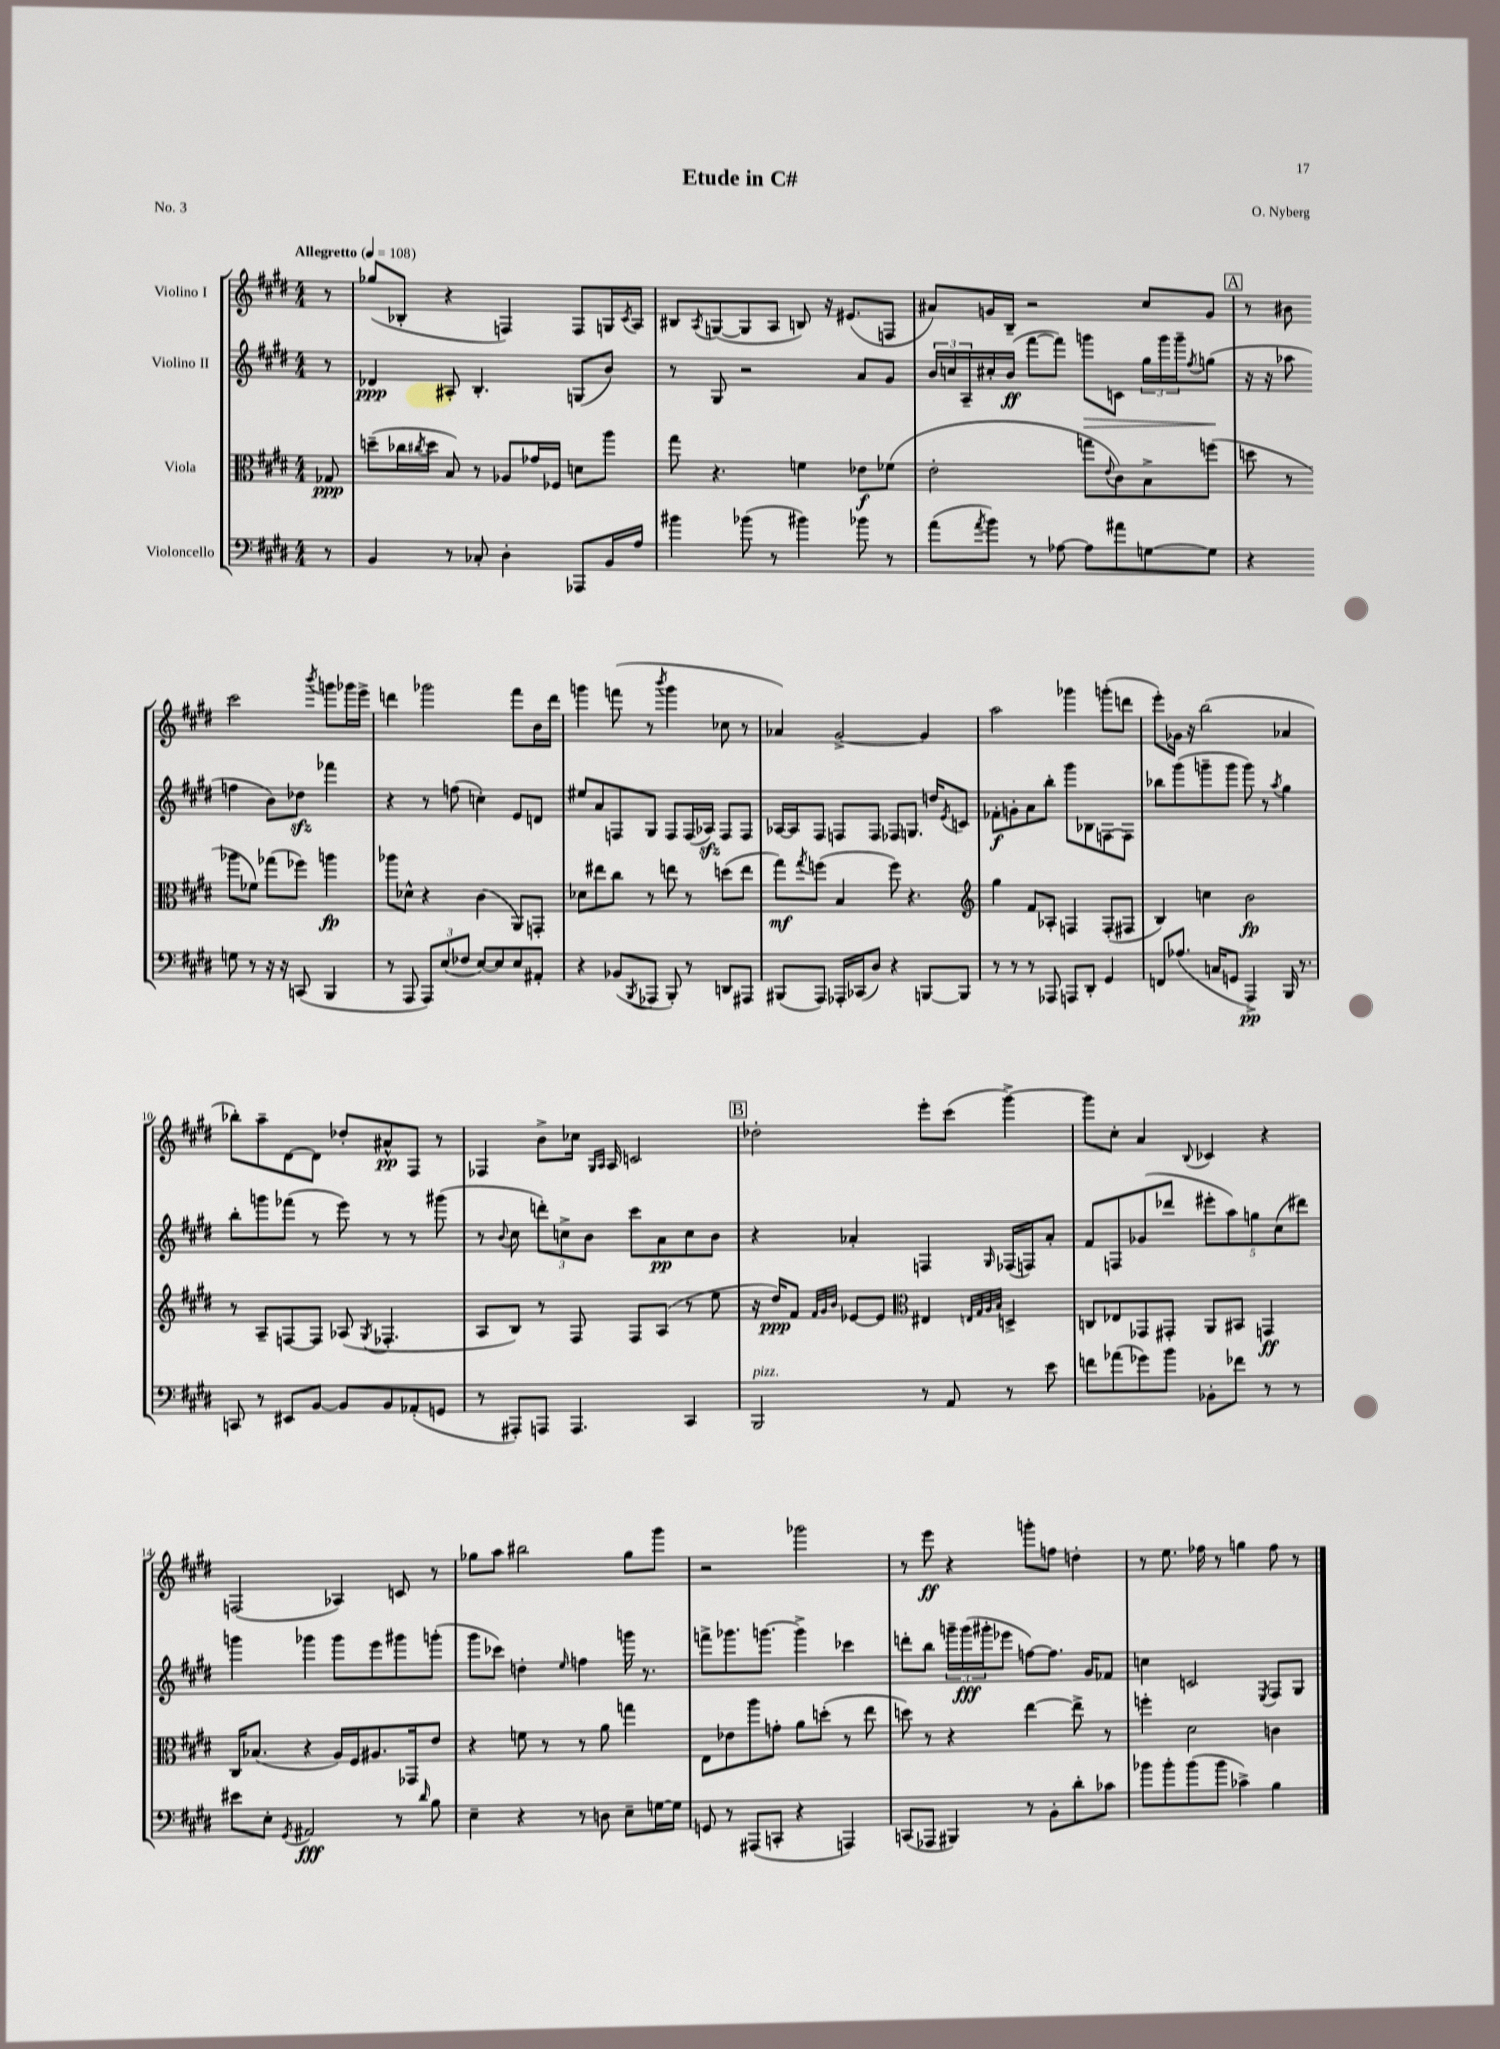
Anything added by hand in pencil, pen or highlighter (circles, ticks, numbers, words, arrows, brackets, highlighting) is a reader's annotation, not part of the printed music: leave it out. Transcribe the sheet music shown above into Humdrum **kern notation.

**kern	**dynam	**kern	**dynam	**kern	**dynam	**kern	**dynam
*part4	*part4	*part3	*part3	*part2	*part2	*part1	*part1
*staff4	*staff4	*staff3	*staff3	*staff2	*staff2	*staff1	*staff1
*I"Violoncello	*	*I"Viola	*	*I"Violino II	*	*I"Violino I	*
*clefF4	*	*clefC3	*	*clefG2	*	*clefG2	*
*k[f#c#g#d#]	*	*k[f#c#g#d#]	*	*k[f#c#g#d#]	*	*k[f#c#g#d#]	*
*M4/4	*	*M4/4	*	*M4/4	*	*M4/4	*
*MM108	*	*MM108	*	*MM108	*	*MM108	*
=	=	=	=	=	=	=	=
!	!	!	!	!	!	!LO:TX:a:B:t=Allegretto	!
8r	.	8G-X/	ppp	8r	.	8r	.
=1	=1	=1	=1	=1	=1	=1	=1
4BB/	.	(8ddn~\L	.	4d-X/	ppp	(8gg-X/L	.
.	.	16cc-X\L	.	.	.	8B-X'/J	.
.	.	8qcc#X/	.	.	.	.	.
.	.	16dd\JJ	.	.	.	.	.
8r	.	8B/)	.	8A#X'/	.	4r	.
8C-X'/	.	8r	.	4.B'/	.	.	.
4D#'\	.	8A-X/L	.	.	.	4Fn/)	.
.	.	16g-X/L	.	.	.	.	.
.	.	16F-X/JJ	.	.	.	.	.
8AAA-X/L	.	8dn\L	.	(8Gn/L	.	8F/L	.
16BB/L	.	8aa\J	.	8b/J)	.	16Gn/L	.
.	.	.	.	.	.	8qc#/	.
16A/JJ	.	.	.	.	.	16A/JJ	.
=2	=2	=2	=2	=2	=2	=2	=2
4b#X\	.	8gg#\	.	8r	.	8B#X/L	.
.	.	.	.	.	.	8qA/	.
.	.	4.r	.	8G#/	.	([8Gn/	.
(8b-X\	.	.	.	2r	.	8G/]	.
8r	.	.	.	.	.	8A/J	.
4b#X\)	.	4fn\	.	.	.	8Bn/)	.
.	.	.	.	.	.	16r	.
.	.	.	.	.	.	(8.e#X/L	.
8b-X\	.	8e-X\L	f	8a/L	.	.	.
8r	.	(8f-X\J	.	8g#/J	.	8Fn/J	.
=3	=3	=3	=3	=3	=3	=3	=3
(8a\L	.	2e'\	.	24b/LL	.	8a#X/L)	.
.	.	.	.	24ccn/	.	.	.
.	.	.	.	24A~/	.	.	.
8qa/	.	.	.	.	.	.	.
8b\J)	.	.	.	16cc#X'/	.	16gn/L	.
.	.	.	.	(16b/JJ	ff	16B~/JJ	.
8r	.	.	.	[8fff#\L	.	2r	.
[8A-X\	.	.	.	8fff#\J])	.	.	.
!	!	!	!	!	!LO:HP:b	!	!
8A-\L]	.	8ggn\L	.	8gggn\L	>	.	.
.	.	8qqe/	.	.	.	.	.
8a#X\	.	8c#\)	.	8cn\J	.	.	.
[8Gn\	.	8B^\	.	24gg#\LL	.	8cc#/L	.
.	.	.	.	24ggg\	.	.	.
.	.	.	.	24ggg~\J	.	.	.
.	.	.	.	8qff#/	.	.	.
8G\J]	.	(8ffn\J	.	(8ggn\J	.	8g/J	.
.	.	.	.	.	]	.	.
!!LO:REH:place=s1:t=A
=4	=4	=4	=4	=4	=4	=4	=4
4r	.	8ddn\	.	16r	.	8r	.
.	.	.	.	16r	.	.	.
.	.	8r	.	8aa-X\	.	8b#X\	.
8Gn\	.	8aa-X\L	.	4ffn\	.	2ccc#\	.
8r	.	8f-X\J)	.	.	.	.	.
16r	.	(8gg-X\L	.	8b\L)	.	.	.
16r	.	.	.	.	.	.	.
(8CCn/	.	8ff-X\J)	.	8dd-Xzz\J	.	.	.
.	.	.	.	.	.	8qbbb/	.
4BBB/	.	4aan\	fp	4fff-X\	.	8gggn\L	.
.	.	.	.	.	.	16ggg-X\L	.
.	.	.	.	.	.	16eee^\JJ	.
!!LO:LB:g=z
=5	=5	=5	=5	=5	=5	=5	=5
8r	.	8aa-X\L	.	4r	.	4dddn\	.
8AAA/	.	8d-X^^\J	.	.	.	.	.
12AAA/L)	.	4r	.	8r	.	2ggg-X\	.
(12E/	.	.	.	.	.	.	.
.	.	.	.	(8ffn\	.	.	.
12F-X/J	.	.	.	.	.	.	.
[8E/L)	.	(4c#\	.	4ccn'\)	.	.	.
8E/]	.	.	.	.	.	.	.
8E/	.	8AA/L)	.	8e/L	.	8fff#\L	.
8AA#X'/J	.	8GGn'/J	.	8dn/J	.	16b\L	.
.	.	.	.	.	.	16ddd\JJ	.
=6	=6	=6	=6	=6	=6	=6	=6
4r	.	8d-X\L	.	8ee#X/L	.	4gggn\	.
.	.	8ee#X\	.	8a/	.	.	.
(8BB-X/L	.	8cc#\J	.	8Fn/	.	(8fffn\	.
8qBBB/	.	.	.	.	.	.	.
8AAA-X/J	.	8r	.	8G#/J	.	8r	.
.	.	.	.	.	.	8qbbb/	.
8BBB'/)	.	8een\	.	8F/L	.	4ggg\	.
8r	.	8r	.	(16F/L	.	.	.
.	.	.	.	16A-Xzz/JJ)	.	.	.
8DDn/L	.	(8ddn\L	.	8F/L	.	8cc-X\	.
8AAA#X/J	.	8ee\J	.	8F/J	.	8r	.
=7	=7	=7	=7	=7	=7	=7	=7
(8BBB#X/L	.	8gg#\L)	mf	[16A-X/LL	.	4a-X/)	.
.	.	.	.	16A-/J]	.	.	.
.	.	8qgg#/	.	.	.	.	.
8AAA/J)	.	(8ffn\J	.	8F#/J	.	.	.
16AAA-X'/LL	.	4B/	.	8Fn/L	.	[2g#^/	.
(16CC-X/J	.	.	.	.	.	.	.
8D#/J)	.	.	.	8F/J	.	.	.
4r	.	8ff\)	.	8F-X/L	.	.	.
.	.	4.r	.	8.Gn/J	.	.	.
[8BBBn/L	.	.	.	.	.	4g#/]	.
.	.	.	.	16ddn/KL	.	.	.
.	.	.	.	8qe/	.	.	.
8BBB/J]	.	.	.	8cn/J	.	.	.
=8	=8	=8	=8	=8	=8	=8	=8
*	*	*clefG2	*	*	*	*	*
8r	.	4gg#\	.	8f-X'\L	f	2aa\	.
8r	.	.	.	8gn'\	.	.	.
8r	.	8f#/L	.	8a\	.	.	.
8AAA-X/	.	8A-X'/J	.	8bb'\J	.	.	.
8AAAn/L	.	4Fn/	.	8ggg#\L	.	4ggg-X\	.
8DD#'/J	.	.	.	8B-X\	.	.	.
4GG#/	.	(8F'/L	.	[8Fn\	.	(8gggn'\L	.
.	.	8F#X/J	.	8F\J]	.	8dddn\J	.
=9	=9	=9	=9	=9	=9	=9	=9
8FFn/L	.	4B/)	.	8bb-X\L	.	8eee'\L)	.
(8.A-X/J	.	.	.	(8ggg#\	.	16g-X\Jk	.
.	.	.	.	.	.	16r	.
.	.	4ccn\	.	8gggn~\	.	(2bb\	.
16Cn/KL	.	.	.	.	.	.	.
8GGn/J	.	.	.	8ggg\J	.	.	.
4AAA^/)	pp	2b\	fp	8ggg\)	.	.	.
.	.	.	.	8r	.	.	.
.	.	.	.	8qaa/	.	.	.
16BBB/	.	.	.	4gg#\	.	4a-X/	.
8.r	.	.	.	.	.	.	.
!!LO:LB:g=z
=10	=10	=10	=10	=10	=10	=10	=10
8CCn/	.	8r	.	8bb'\L	.	8bb-X'\L)	.
8r	.	8A~/L	.	8gggn\	.	8aa~\	.
8EE#X/L	.	[8Fn/	.	(8fff-X\J	.	[8d#\	.
[8BB/J	.	8F/J]	.	8r	.	8d#\J]	.
8BB/L]	.	(8A-X/	.	8eee\)	.	8dd-X'/L	.
.	.	8qG#/	.	.	.	.	.
8BB/	.	4.F-X'/	.	8r	.	8a#X^^/	pp
(8AA-X'/	.	.	.	8r	.	8F#/J	.
8GGn/J	.	.	.	(8ggg#X\	.	8r	.
=11	=11	=11	=11	=11	=11	=11	=11
8r	.	8A/L	.	8r	.	4F-X/	.
.	.	.	.	8qqb/	.	.	.
8AAA#X'/L)	.	8B/J)	.	8cc#\	.	.	.
8AAAn/J	.	8r	.	12dddn'\L)	.	8b^\L	.
.	.	.	.	12ccn^\	.	.	.
4.AAA/	.	8F#/	.	.	.	16cc-X\Jk	.
.	.	.	.	12b\J	.	.	.
.	.	.	.	.	.	16qqG#/LL	.
.	.	.	.	.	.	16qqA/JJ	.
.	.	.	.	.	.	16A/	.
.	.	8F#/L	.	8ccc#\L	.	2cn/	.
.	.	(8A/J	.	8a\	pp	.	.
4CC#/	.	8r	.	8cc\	.	.	.
.	.	8ee\	.	8b\J	.	.	.
!!LO:REH:place=s1:t=B
=12	=12	=12	=12	=12	=12	=12	=12
!LO:TX:a:i:t=pizz.	!	!	!	!	!	!	!
2BBB/	.	16r	.	4r	.	2dd-X'\	.
.	.	16dd#/KL)	ppp	.	.	.	.
.	.	8f#/J	.	.	.	.	.
.	.	32qqf#/LLL	.	.	.	.	.
.	.	32qqg#/	.	.	.	.	.
.	.	32qqb/JJJ	.	.	.	.	.
.	.	[8e-X/L	.	4a-X'/	.	.	.
.	.	8e-/J]	.	.	.	.	.
*	*	*clefC3	*	*	*	*	*
8r	.	4E#X/	.	4Fn/	.	8eee'\L	.
8AA/	.	.	.	.	.	(8ccc#\J	.
.	.	32qqEn/LLL	.	.	.	.	.
.	.	32qqG#/	.	.	.	.	.
.	.	32qqA/	.	.	.	.	.
.	.	32qqB/JJJ	.	16qqG#/	.	.	.
8r	.	4Dn^/	.	(16F-X/LL	.	[4ggg#^\)	.
.	.	.	.	16Fn/J)	.	.	.
8e\	.	.	.	8a-'/J	.	.	.
=13	=13	=13	=13	=13	=13	=13	=13
8fn\L	.	8Cn/L	.	8f#/L	.	8ggg#\L]	.
(8a-X\	.	8E-X/	.	8Fn/	.	8cc#'\J	.
8g-X\)	.	8GG-X/	.	(8g-X/	.	4a/	.
8b\J	.	8GG#X'/J	.	8ddd-X/J	.	.	.
.	.	.	.	.	.	8qqB/	.
8BB-X'\L	.	8AA/L	.	10eee#X'\L	.	4c-X/	.
.	.	.	.	10aa\)	.	.	.
8f-X\J	.	8BB#X/J	.	.	.	.	.
.	.	.	.	10ggn\	.	.	.
8r	.	4GGn/	ff	.	.	4r	.
.	.	.	.	(10cc#\	.	.	.
8r	.	.	.	.	.	.	.
.	.	.	.	10ddd#X\J)	.	.	.
!!LO:LB:g=z
=14	=14	=14	=14	=14	=14	=14	=14
8e#X\L	.	16C#/KL	.	4gggn\	.	(2Fn/	.
.	.	(8.B-X/J	.	.	.	.	.
8E'\J	.	.	.	.	.	.	.
8qGG#/	.	.	.	.	.	.	.
2AA#X/	fff	4r	.	4ggg-X\	.	.	.
.	.	16A/LL)	.	8ggg-\L	.	4A-X/)	.
.	.	16F#/J	.	.	.	.	.
.	.	8.A#X/	.	8eee\	.	.	.
8r	.	.	.	8ggg#X\	.	8cn/	.
.	.	16GG-X/k	.	.	.	.	.
16qqd#/	.	.	.	.	.	.	.
8B\	.	8e/J	.	(8gggn'\J	.	8r	.
=15	=15	=15	=15	=15	=15	=15	=15
4E~\	.	4r	.	8ggg#\L	.	8gg-X\L	.
.	.	.	.	8ccc-X\J)	.	8aa\J	.
4r	.	8fn\	.	4ddn'\	.	2bb#X\	.
.	.	8r	.	.	.	.	.
.	.	.	.	16qqee/	.	.	.
8r	.	8r	.	4ffn\	.	.	.
8Dn\	.	8a\	.	.	.	.	.
8E~\L	.	4ggn\	.	16gggn\	.	8gg-\L	.
.	.	.	.	8.r	.	.	.
[16Gn\L	.	.	.	.	.	8ggg#\J	.
16G\JJ]	.	.	.	.	.	.	.
=16	=16	=16	=16	=16	=16	=16	=16
8GGn/	.	8E\L	.	8fffn^\L	.	2r	.
8r	.	8e-X\	.	8.ggg-X\	.	.	.
(8AAA#X/L	.	8aa\	.	.	.	.	.
.	.	.	.	[8.gggn\J	.	.	.
8CCn'/J	.	8gn'\J	.	.	.	.	.
4r	.	8a\L	.	4ggg^\]	.	2ggg-X\	.
.	.	(8ddn'\J	.	.	.	.	.
4AAAn/)	.	8r	.	4ccc-X\	.	.	.
.	.	8ee\	.	.	.	.	.
=17	=17	=17	=17	=17	=17	=17	=17
(8CCn/L	.	8ddn\)	.	8dddn'\L	.	8r	.
8AAA-X/J	.	8r	.	8bb\J	.	8eee\	ff
4BBB#X/)	.	4r	.	24gggn~\LL	.	4r	.
.	.	.	.	(24ggg\	fff	.	.
.	.	.	.	24ggg#X'\J	.	.	.
.	.	.	.	8eee-X\J	.	.	.
8r	.	[4ee\	.	[8ffn\L)	.	8gggn'\L	.
8BB'\L	.	.	.	8.ff\J]	.	8ffn\J	.
8d#'\	.	8ee^\]	.	.	.	4ddn'\	.
.	.	.	.	16g#/KL	.	.	.
8c-X\J	.	8r	.	8f-X/J	.	.	.
=18	=18	=18	=18	=18	=18	=18	=18
8b-X\L	.	4ffn'\	.	4ccn\	.	8r	.
8b-'\	.	.	.	.	.	8.ee\	.
(8b-\	.	2d#\	.	2cn/	.	.	.
.	.	.	.	.	.	16ff-X\	.
8b-\J	.	.	.	.	.	8r	.
4c-X^\)	.	.	.	.	.	4ggn\	.
.	.	.	.	8qE/	.	.	.
4B\	.	4cn\	.	8F#/L	.	8ff-\	.
.	.	.	.	8G#/J	.	8r	.
==	==	==	==	==	==	==	==
*-	*-	*-	*-	*-	*-	*-	*-
